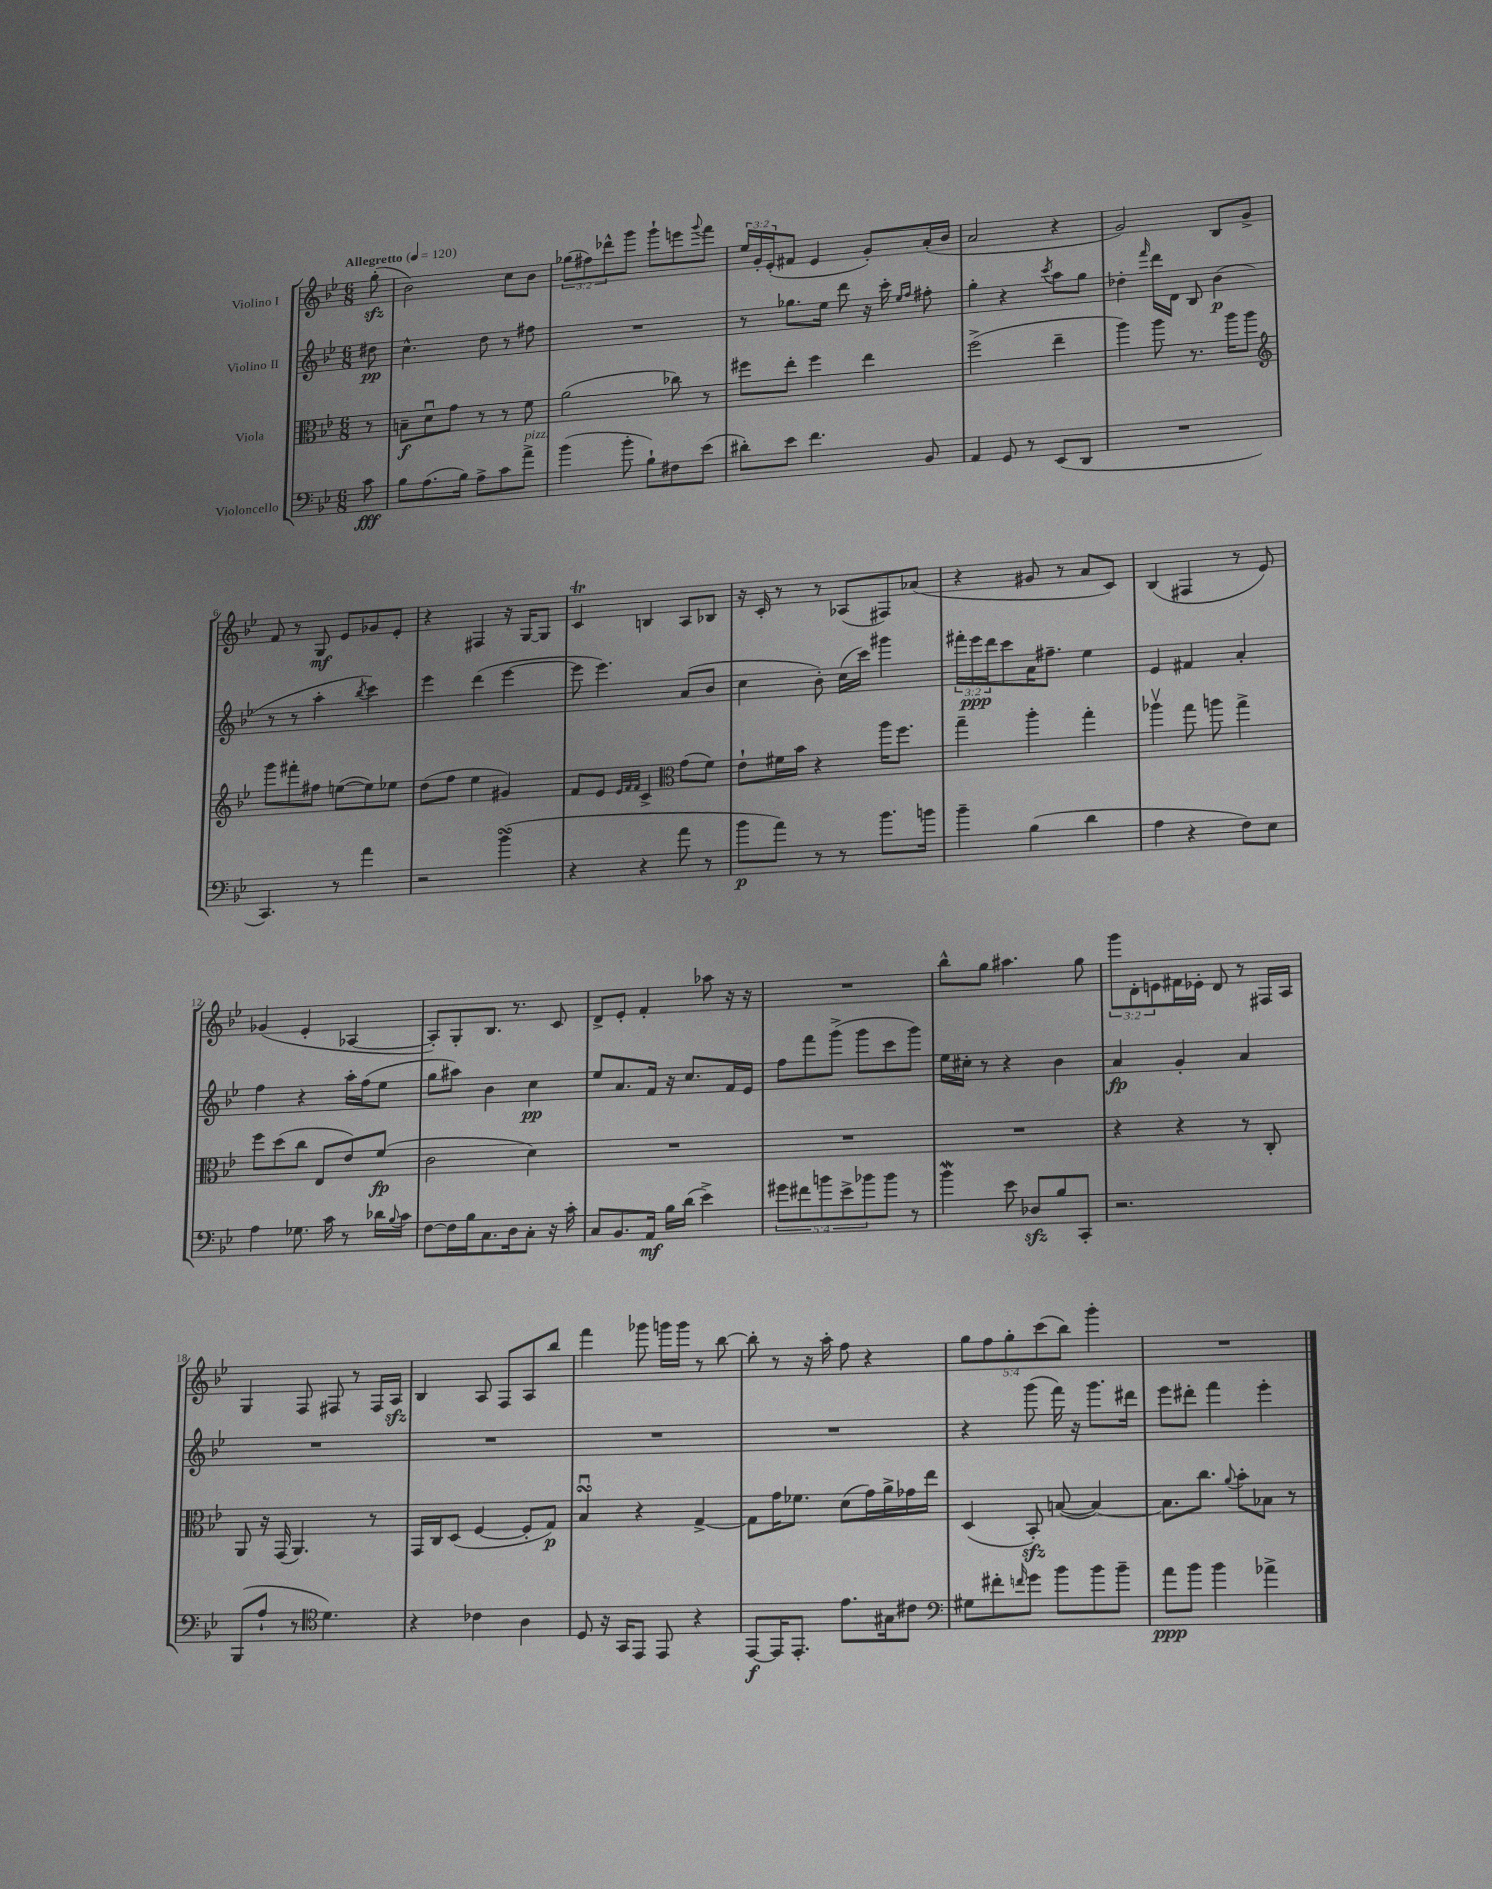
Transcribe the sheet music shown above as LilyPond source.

<<
\new StaffGroup <<
\new Staff = "s0" \with { instrumentName = "Violino I" } {
    \clef treble \key bes \major \numericTimeSignature \time 6/8 \override Staff.TupletNumber.text = #tuplet-number::calc-fraction-text \partial 8 \tempo "Allegretto" 4 = 120
    g''8-.\sfz( |
    bes'2) c''8 bes'8 |
    \tuplet 3/2 { ges''8( fis''8) des'''8-^ } g'''8 g'''8-! e'''8 \appoggiatura { g'''8 } f'''8 |
    \tuplet 3/2 { ees''16 g'16-. ees'16-.( } fis'8 ees'4 g'8-.) a'16-.( bes'16 |
    a'2 r4 |
    g'2) bes8 g'8-> |
    f'8 r8 g8\mf ees'8 ges'8 ees'8-. |
    r4 fis4 r16 g16~ g8 |
    c'4\trill b4 a8 bes8 |
    r16 c'16-. r8 r8 aes8( fis8) aes'8( |
    r4 gis'8 r8 a'8 c'8) |
    bes4( fis4 r8 ees'8) |
    ges'4( ees'4-. aes4~ |
    aes8-.) g8-. bes8. r8. c'8 |
    d'8-> ees'8-. f'4-. aes''8 r16 r16 |
    R2. |
    bes''8-^ g''8 ais''4. g''8 |
    \tuplet 3/2 { g'''8 d'8-. e'8 } fis'16 ees'16-. d'8 r8 fis16 a16 |
    g4 f8 fis8 r8 fis16 a16\sfz |
    bes4 a8 f8 a8 bes''8 |
    f'''4 ges'''8 g'''16 g'''16 r8 bes''8~ |
    bes''8-. r8 r16 a''16-. f''8 r4 |
    \tuplet 5/4 { g''8 f''8 g''8-. c'''8( bes''8) } g'''4-. |
    R2. \bar "|." |
}
\new Staff = "s1" \with { instrumentName = "Violino II" } {
    \clef treble \key bes \major \numericTimeSignature \time 6/8 \override Staff.TupletNumber.text = #tuplet-number::calc-fraction-text \partial 8
    dis''8\pp |
    c''4.-^ d''8 r8 fis''8 |
    R2. |
    r8 ges''8. ees''16 d'''8 r16 c'''16-. \grace { ees''16 f''16 } fis''8-. |
    g''4-. r4 \acciaccatura { c'''8 } a''8 g''8 |
    des''4-. \grace { f'''16 } d'''16 d'16 bes8 bes'4\p( |
    r8 r8 a''4-. \acciaccatura { bes''8 } c'''4) |
    ees'''4 d'''4( ees'''4~ |
    ees'''8 ees'''4.) a'8( bes'8 |
    c''4 bes'8-.) c''16( c'''16) gis'''4 |
    \tuplet 3/2 { fis'''16-. ees'''16\ppp d'''16 } c'''8 a'16 fis''8.-- ees''4 |
    ees'4 fis'4 a'4-. |
    f''4 r4 a''16-. f''16( ees''8 |
    g''8 ais''8) bes'4 c''4\pp |
    ees''8 a'8. f'16 r16 c''8. f'16 ees'16 |
    f''8 f'''8 g'''8->( g'''8 c'''8 g'''8) |
    ees''16 cis''16-. r8 r4 bes'4 |
    a'4\fp g'4-. a'4 |
    R2. |
    R2. |
    R2. |
    R2. |
    r4 g'''8( f'''16) r16 g'''8. dis'''16 |
    ees'''8 dis'''8-. f'''4 ees'''4-. \bar "|." |
}
\new Staff = "s2" \with { instrumentName = "Viola" } {
    \clef alto \key bes \major \numericTimeSignature \time 6/8 \partial 8
    r8 |
    b8--\f d'8\downbow g'8 r8 r8 f'8 |
    a'2( ces''8) r8 |
    fis''8 ees''8-. fis''4 ees''4 |
    f''2->( ees''4-- |
    a''4) a''8 r8. a''16 a''8 |
    \clef treble g'''8 fis'''8-. fis''8 e''8~( e''8) ees''8 |
    d''8( f''8 ees''4 gis'4) |
    f'8 ees'8 \grace { ees'32 f'32 f'32 } c'4-> \clef alto g'8( f'8) |
    ees'8-! fis'16 bes'16 r4 a''16 f''8. |
    g''4-- a''4-. g''4-. |
    aes''4\upbow g''8 a''8 g''4-> |
    f''8 d''8( c''8 ees8 ees'8) f'8\fp( |
    c'2 d'4) |
    R2. |
    R2. |
    R2. |
    r4 r4 r8 c8-. |
    a,8 r16 g,16( a,4.) r8 |
    g,16 c16 d8( f4~ f8-. g8\p) |
    bes4\downbow\turn r4 g4~-> |
    g8 g'16 fes'8. d'8( g'16) a'16-> ges'16 ees''16 |
    d4( bes,8-.\sfz) b8~( b4~) |
    b8. c''8. \appoggiatura { a'8 } bes'8-. bes8 r8 \bar "|." |
}
\new Staff = "s3" \with { instrumentName = "Violoncello" } {
    \clef bass \key bes \major \numericTimeSignature \time 6/8 \override Staff.TupletNumber.text = #tuplet-number::calc-fraction-text \partial 8
    c'8\fff |
    bes8 a8.( bes16) a8-> c'8 a'8->^\markup { \italic "pizz." } |
    bes'4( bes'8-. bes8-!) fis8 ees'8( |
    dis'8-.) ees'8 f'4. bes,8 |
    a,4 g,8 r8 ees,8( d,8 |
    R2. |
    c,4.) r8 a'4 |
    r2 bes'4\turn( |
    r4 r4 a'8 r8 |
    bes'8\p a'8) r8 r8 bes'8. b'16 |
    bes'4-- bes4( d'4 |
    a4 r4 f8) ees8 |
    a4 ges8. c'16 r8 des'16 \appoggiatura { bes8 } c'16 |
    f8~ f16 bes16 c8. d16 c8-. r16 c'16-. |
    c8 bes,8. a,16\mf bes16 d'16( ees'4->) |
    \tuplet 5/4 { gis'8 fis'8 b'8 ees'8-> bes'8 } bes'8 r8 |
    bes'4\mordent ees'8 des8\sfz bes8 c,8-. |
    r2. |
    bes,,8( a8-! r8 \clef tenor d'4.) |
    r4 ces'4 a4 |
    d8 r16 g,16 ees,8 ees,8 r4 |
    ees,8~\f ees,16 ees,8.-. ees'8. gis16 cis'8 |
    \clef bass gis8 fis'8-. \grace { f'16 } g'8 bes'8 bes'8 bes'8-- |
    a'8\ppp bes'8 bes'4 aes'4-> \bar "|." |
}
>>
>>
